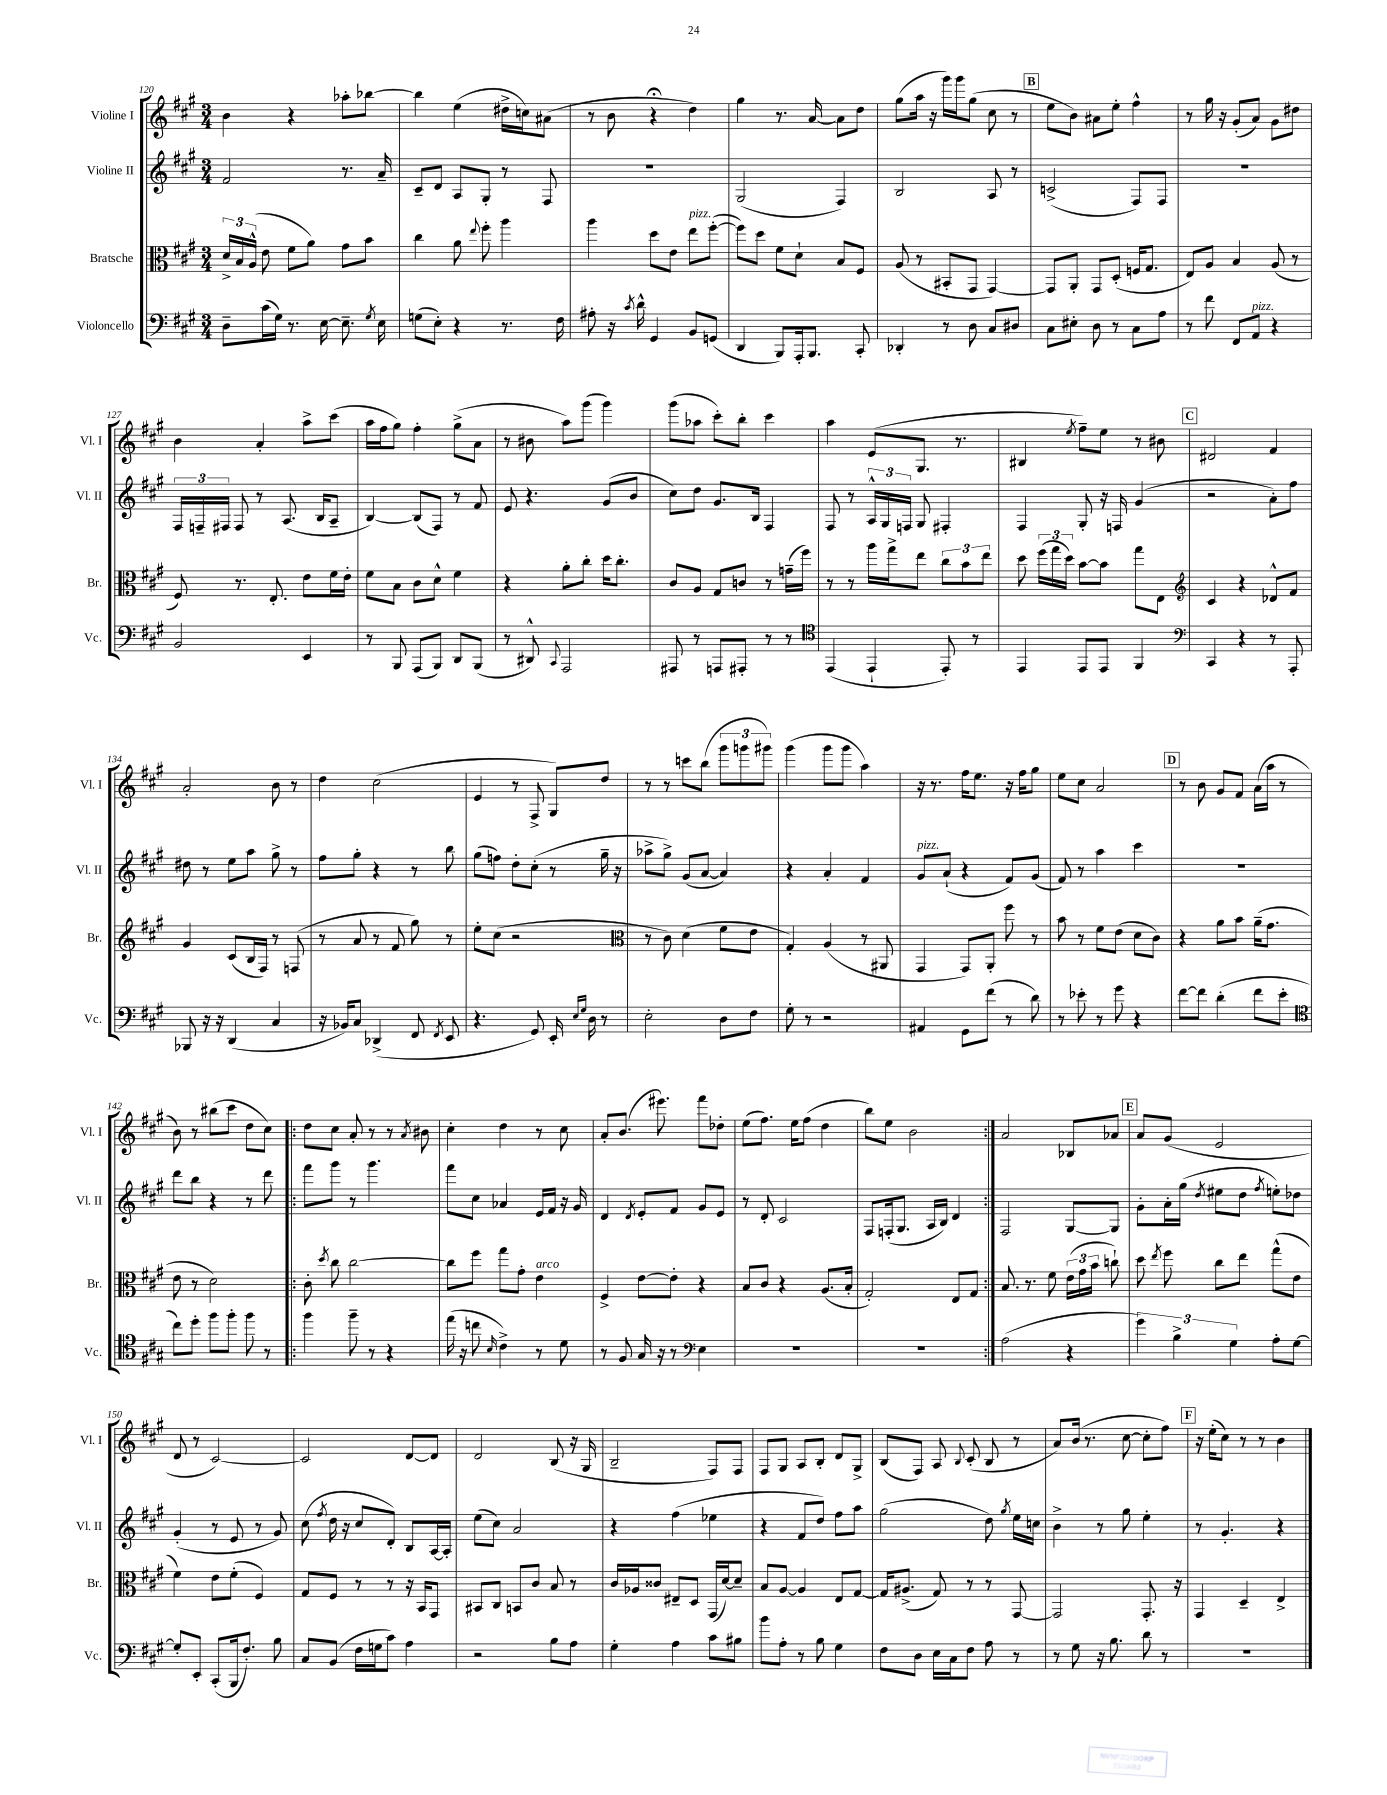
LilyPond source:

<<
\new StaffGroup <<
\new Staff = "s0" \with { instrumentName = "Violine I" shortInstrumentName = "Vl. I" } {
    \clef treble \key a \major \numericTimeSignature \time 3/4
    \autoBeamOff b'4 r4 aes''8[-. bes''8]~ |
    bes''4 e''4( dis''16[-> c''16) ais'8]( |
    r8 b'8 r4\fermata d''4) |
    gis''4 r8. a'16~ a'8[ d''8] |
    gis''8[( a''16] r16 gis'''16[) gis'''16 gis''8]( cis''8 r8 |
    \mark \markup { \box "B" } e''8[ b'8]) ais'8[ e''8]-. fis''4-^ |
    r8 gis''16 r16 gis'8[-.( a'8]) gis'8[ dis''8] |
    b'4 a'4-. a''8[-> cis'''8]( |
    a''16[ fis''16 gis''8]) fis''4-. gis''8[->( a'8] |
    r8 bis'8 a''8[) gis'''8]( gis'''4) |
    gis'''8[( aes''8] cis'''8[-.) b''8]-. cis'''4 |
    a''4 e'8[( gis8.] r8. |
    bis4 \acciaccatura { e''8 } fis''8[--) e''8] r8 bis'8 |
    \mark \markup { \box "C" } dis'2 fis'4 |
    a'2-. b'8 r8 |
    d''4 cis''2( |
    e'4 r8 fis8-> gis8[) d''8] |
    r8 r8 c'''8[ b''8]( \tuplet 3/2 { gis'''8[ g'''8 gis'''8]) } |
    gis'''4( gis'''8[ gis'''8] a''4) |
    r16 r8. fis''16[ e''8.] r16 fis''16[ gis''8] |
    e''8[ cis''8] a'2 |
    \mark \markup { \box "D" } r8 b'8 gis'8[ fis'8] a'16[( a''16] r8 |
    b'8) r8 bis''8[( cis'''8] d''8[ cis''8]) |
    \repeat volta 2 { d''8[ cis''8] a'8-. r8 r8 \acciaccatura { a'8 } bis'8 |
    cis''4-. d''4 r8 cis''8 |
    a'8[-. b'8.]( eis'''8.) fis'''8[ des''8]-. |
    e''8[( fis''8.]) e''16[ fis''8]( d''4 |
    b''8[) e''8] b'2 | }
    a'2 bes8[ aes'8] |
    \mark \markup { \box "E" } a'8[ gis'8]( e'2 |
    d'8 r8 cis'2~) |
    cis'2 d'8[~ d'8] |
    d'2 b8( r16 gis16 |
    b2-- fis8[) fis8] |
    fis8[ gis8] a8[ b8]-. d'8[ gis8]-> |
    b8[( fis8]) a8 \appoggiatura { b8 } cis'8-.( b8 r8 |
    a'8[) b'16]( r8. cis''8~ cis''8[-. fis''8]) |
    \mark \markup { \box "F" } r16 e''16[-.( cis''8]) r8 r8 b'4 \bar "|." |
}
\new Staff = "s1" \with { instrumentName = "Violine II" shortInstrumentName = "Vl. II" } {
    \clef treble \key a \major \numericTimeSignature \time 3/4
    \autoBeamOff fis'2 r8. a'16-- |
    cis'8[-- d'8] a8[ gis8]-. r8 fis8 |
    R2. |
    gis2( fis4) |
    b2 a8 r8 |
    \mark \markup { \box "B" } c'2->( fis8[) fis8] |
    R2. |
    \tuplet 3/2 { fis16[ f16-- fis16] } fis8 r8 a8.( b16[ a8]-- |
    b4~) b8[( fis8]) r8 fis'8 |
    e'8 r4. gis'8[( b'8] |
    cis''8[) d''8] gis'8.[ b16] fis4 |
    fis8 r8 \tuplet 3/2 { a16[-^ gis16 f16] } gis8 fis4-. |
    fis4 gis8-. r16 f16 gis'4( |
    \mark \markup { \box "C" } r2 a'8[-.) fis''8] |
    dis''8 r8 e''8[ a''8] gis''8-> r8 |
    fis''8[ gis''8]-. r4 r8 b''8 |
    gis''8[( f''8]) d''8[-. cis''8]-.( r8 gis''16-- r16 |
    aes''8[-> gis''8]->) gis'8[( a'8]~ a'4) |
    r4 a'4-. fis'4 |
    gis'8[^\markup { \italic "pizz." } a'8]-!( r4 fis'8[) gis'8]( |
    fis'8) r8 a''4 cis'''4 |
    \mark \markup { \box "D" } R2. |
    d'''8[ b''8] r4 r8 d'''8 |
    \repeat volta 2 { fis'''8[ gis'''8] r8 gis'''4. |
    fis'''8[ cis''8] aes'4 e'16[ fis'16] r16 gis'16 |
    d'4 \acciaccatura { d'8 } e'8[-. fis'8] gis'8[ e'8] |
    r8 d'8-. cis'2 |
    fis8[ f16-.( gis8.] a16[ b16]) d'4 | }
    fis2 gis8[~ gis8] |
    \mark \markup { \box "E" } gis'8[-. a'16-. gis''16]( \acciaccatura { d''8 } eis''8[ d''8] \acciaccatura { fis''8 } e''8[-.) des''8] |
    gis'4-.( r8 e'8 r8 gis'8) |
    cis''8( \acciaccatura { fis''8 } d''16 r16 cis''8[ d'8]-.) b8[ a16~ a16]-. |
    e''8[( cis''8]) a'2 |
    r4 fis''4( ees''4 |
    r4 fis'8[ d''8]) fis''8[ a''8] |
    gis''2( d''8) \acciaccatura { gis''8 } e''16[ c''16] |
    b'4-> r8 gis''8 e''4-. |
    \mark \markup { \box "F" } r8 gis'4.-. r4 \bar "|." |
}
\new Staff = "s2" \with { instrumentName = "Bratsche" shortInstrumentName = "Br." } {
    \clef alto \key a \major \numericTimeSignature \time 3/4
    \autoBeamOff \tuplet 3/2 { d'16[-> b16 a16]-^( } e'8 fis'8[ a'8]) gis'8[ b'8] |
    cis''4 a'8 \appoggiatura { e''8 } fis''8-. a''4 |
    a''4 d''8[ e'8] e''8[^\markup { \italic "pizz." } fis''8]~-.( |
    fis''8[) d''8] fis'8[ d'8]-! b8[ fis8] |
    a8( r8 bis,8[-. gis,8] gis,4~) |
    \mark \markup { \box "B" } gis,8[ a,8]-. gis,8[ d8]-.( f16[ gis8.] |
    e8[) a8] b4 a8( r8 |
    fis8) r8. e8.-. e'8[ fis'16 e'16]-. |
    fis'8[ b8] cis'8[ d'8]-^ fis'4 |
    r4 a'8[-. cis''8]-. d''16[ cis''8.]-. |
    cis'8[ a8] gis8[ c'8] r8 g'16[--( fis''16]) |
    r8 r8 a''16[ gis''16-> e''8] \tuplet 3/2 { cis''8[ b'8 e''8] } |
    d''8 \tuplet 3/2 { fis''16[( gis''16 d''16]) } b'8[~ b'8] gis''8[ e8] |
    \mark \markup { \box "C" } \clef treble cis'4 r4 des'8[-^ fis'8] |
    gis'4 cis'8[( b16 fis16]) r8 f8( |
    r8 a'8 r8 fis'8 gis''8) r8 |
    e''8[-. cis''8]( r2 |
    \clef alto r8 cis'8) d'4( fis'8[ e'8] |
    gis4-.) a4( r8 ais,8 |
    gis,4 gis,8[) a,8]-. fis''8 r8 |
    b'8 r8 fis'8[ e'8]( d'8[ cis'8]) |
    \mark \markup { \box "D" } r4 a'8[ b'8] a'16[--( gis'8.] |
    e'8 r8 d'2) |
    \repeat volta 2 { cis'8-. \acciaccatura { d''8 } cis''8 cis''2~ |
    cis''8[ fis''8] gis''8[ gis'8]-. e'4^\markup { \italic "arco" } |
    fis4-> e'8[~ e'8]-. r4 |
    b8[ cis'8] r4 a8.[( b16]-. |
    gis2-.) e8[ gis8] | }
    b8. r8. fis'8 \tuplet 3/2 { e'16[( gis'16 b'16] } c''8-!) |
    \mark \markup { \box "E" } d''8 \acciaccatura { e''8 } fis''8 cis''8[ e''8] gis''8[-^( e'8] |
    fis'4) e'8[ fis'8]-.( fis4) |
    gis8[ fis8] r8 r8 r16 b,16[ gis,8] |
    bis,8[ cis8] b,8[ cis'8] b8 r8 |
    cis'16[ aes16 cisis'8] eis8[-- d8] gis,16[( d'16~) d'8]-- |
    b8[ a8]~ a4 e8[ gis8]~ |
    gis16[ ais8.]->( gis8) r8 r8 gis,8~ |
    gis,2 gis,8.-. r16 |
    \mark \markup { \box "F" } gis,4 d4-- e4-> \bar "|." |
}
\new Staff = "s3" \with { instrumentName = "Violoncello" shortInstrumentName = "Vc." } {
    \clef bass \key a \major \numericTimeSignature \time 3/4
    \autoBeamOff d8[-- cis'16( gis16]) r8. e16~ e8.-- \acciaccatura { gis8 } e16 |
    g8[( e8]-.) r4 r8. fis16 |
    ais8-. r16 \acciaccatura { cis'8 } d'16-^ gis,4 b,8[ g,8]( |
    d,4 b,,8[) a,,16-. b,,8.] cis,8-. |
    des,4-. r8 d8 cis8[ dis8] |
    \mark \markup { \box "B" } cis8[ eis8]-. d8 r8 cis8[ a8] |
    r8 fis'8 fis,8[ a,8]^\markup { \italic "pizz." } r4 |
    b,2 e,4 |
    r8 b,,8 a,,8[( b,,8]) d,8[ b,,8]( |
    r8 dis,8-^) \appoggiatura { cis,8 } a,,2 |
    ais,,8 r8 a,,8[ ais,,8]-. r8 r8 |
    \clef tenor e,4( e,4-! e,8-.) r8 |
    e,4 e,8[ e,8] fis,4 |
    \mark \markup { \box "C" } \clef bass cis,4 r4 r8 a,,8-. |
    bes,,8 r16 r16 d,4( cis4 |
    r16 bes,16[) cis8] des,4->( fis,8 \acciaccatura { fis,8 } e,8 |
    r4. gis,8) e,16-. \grace { e16[ gis16] } d16 r8 |
    e2-. d8[ fis8] |
    gis8-. r8 r2 |
    ais,4 gis,8[ fis'8]( r8 d'8) |
    r8 ees'8-. r8 gis'8 r4 |
    \mark \markup { \box "D" } fis'8[~ fis'8] d'4-.( fis'8[ e'8]-. |
    \clef tenor cis''8[) d''8]-. fis''8[ fis''8]-. fis''8 r8 |
    \repeat volta 2 { fis''4 fis''8-- r8 r4 |
    e''16( r16 c''8 \grace { b16 } cis'4->) r8 d'8 |
    r8 fis8 gis16 r16 r8 \clef bass e4 |
    R2. |
    R2. | }
    a2( r4 |
    \mark \markup { \box "E" } \tuplet 3/2 { gis'4) b4-> gis4 } a8[-. gis8]~ |
    gis8[-. e,8]-. cis,8[-.( b,,16 fis8.]-.) b8 |
    cis8[ b,8]( fis16[ g16 cis'8]) a4 |
    r2 b8[ a8] |
    gis4-. a4 cis'8[ bis8] |
    b'8[ a8]-. r8 b8 gis4 |
    fis8[ d8] e16[ cis16 fis8] a8 r8 |
    r8 gis8 r16 b8. d'8 r8 |
    \mark \markup { \box "F" } R2. \bar "|." |
}
>>
>>
\layout { \context { \Score currentBarNumber = #120 } }
